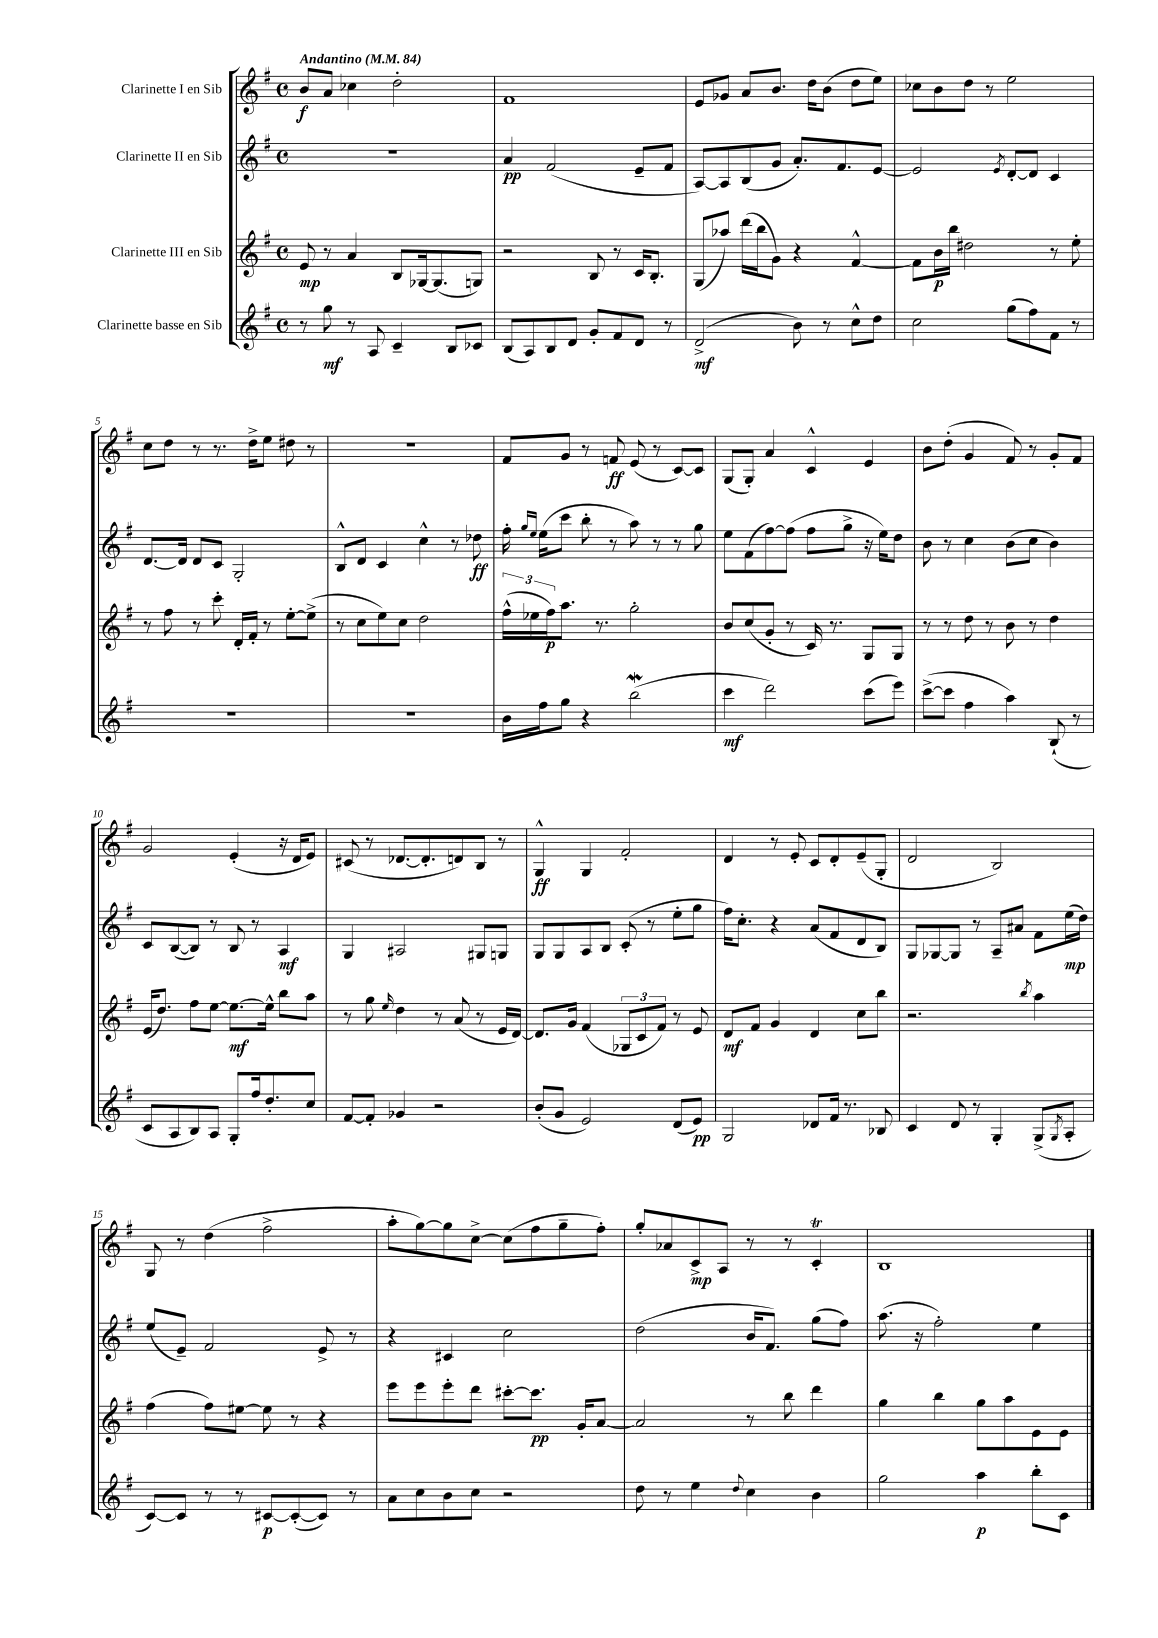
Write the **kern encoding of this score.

**kern	**kern	**kern	**kern
*staff4	*staff3	*staff2	*staff1
*clefG2	*clefG2	*clefG2	*clefG2
*k[f#]	*k[f#]	*k[f#]	*k[f#]
*M4/4	*M4/4	*M4/4	*M4/4
*met(c)	*met(c)	*met(c)	*met(c)
*MM84	*MM84	*MM84	*MM84
8r	8e	1r	8b
8gg	8r	.	8a
8r	4a	.	4cc-
8A	.	.	.
4c~	8B	.	2dd'
.	[16G-	.	.
.	(8.G-]	.	.
8B	.	.	.
8c-	8G)	.	.
=	=	=	=
(8B	2r	4a	1f#
8A)	.	.	.
8B	.	(2f#	.
8d	.	.	.
8g'	8B	.	.
8f#	8r	.	.
8d	16c	8e~	.
.	8.B'	.	.
8r	.	8f#	.
=	=	=	=
(2d^	(8G	[8A)	8e
.	8aa-)	8A]	8g-
.	(16ddd	(8B	8a
.	16bb	.	.
.	8g)	8g	8.b
8b)	4r	8.a')	.
.	.	.	16dd
8r	.	.	(8b
.	.	8.f#	.
8cc^^	[4f#^^	.	8dd
8dd	.	[8e	8ee)
=	=	=	=
2cc	8f#]	2e]	8cc-
.	16b	.	8b
.	16bb	.	.
.	2dd#	.	8dd
.	.	.	8r
.	.	8qe	.
(8gg	.	[8d'	2ee
8ff#)	.	8d]	.
8f#	8r	4c	.
8r	8ee'	.	.
=	=	=	=
1r	8r	[8.d	8cc
.	8ff#	.	8dd
.	.	16d]	.
.	8r	8d	8r
.	8ccc'	8c	8.r
.	16d'	2G'	.
.	16f#'	.	16dd^
.	8r	.	8ee
.	[8ee'	.	8dd#
.	(8ee^]	.	8r
=	=	=	=
1r	8r	8B^^	1r
.	8cc	8d	.
.	8ee)	4c	.
.	8cc	.	.
.	2dd	4cc^^	.
.	.	8r	.
.	.	8dd-	.
=	=	=	=
16b	(24ff#^^	16ff#'	8f#
.	24ee-	.	.
.	.	16qqgg	.
.	.	16qqee	.
16ff#	.	(16ee	.
.	24ff#)	.	.
8gg	8.aa	8ccc	8g
4r	.	8bb'	8r
.	8.r	.	.
.	.	8r	8f
(2bb	2gg'	8aa)	(8e
.	.	8r	8r
.	.	8r	[8c)
.	.	8gg	8c]
=	=	=	=
4ccc	8b	8ee	(8G
.	(8cc	(8f#	8G')
2ddd)	8g'	[8ff#)	4a
.	8r	(8ff#]	.
.	16c)	8ff#	4c^^
.	8.r	.	.
.	.	8gg^	.
(8ccc	8G	16r	4e
.	.	16ee)	.
8eee)	8G	8dd	.
=	=	=	=
([8ccc^	8r	8b	8b
8ccc]	8r	8r	(8dd'
4ff#	8dd	4cc	4g
.	8r	.	.
4aa)	8b	(8b	8f#)
.	8r	8cc	8r
(8B`	4dd	4b)	8g'
8r	.	.	8f#
=	=	=	=
8c	(16e	8c	2g
.	8.dd)	.	.
8A	.	([8B	.
8B)	8ff#	8B])	.
8A	[8ee	8r	.
8G'	8.ee_	8B	(4e'
16ff#	.	8r	.
8.dd'	16ee^^]	.	.
.	8bb	4A	16r
.	.	.	16d
8cc	8aa	.	8e)
=	=	=	=
[8f#	8r	4G	(8c#
8f#']	8gg	.	8r
.	16qqee	.	.
4g-	4dd	2A#	[8.d-
.	.	.	8.d-']
2r	8r	.	.
.	(8a	.	8d)
.	8r	8G#	8B
.	16e	8G	8r
.	[16d)	.	.
=	=	=	=
(8b'	8.d]	8G	4G^^
8g	.	8G	.
.	16g	.	.
2e)	(4f#	8A	4G
.	.	8B	.
.	12G-	(8c'	2f#'
.	12c	.	.
.	.	8r	.
.	12f#)	.	.
(8d	8r	8ee'	.
8e)	8e	8gg	.
=	=	=	=
2G	8d	16ff#)	4d
.	.	8.cc'	.
.	8f#	.	.
.	4g	4r	8r
.	.	.	8e'
8d-	4d	(8a	8c
16f#	.	8f#	8d'
8.r	.	.	.
.	8cc	8d	(8e~
8B-	8bb	8B)	8G'
=	=	=	=
4c	2.r	8G	2d
.	.	[8G-	.
8d	.	8G-]	.
8r	.	8r	.
4G'	.	8A~	2B)
.	.	8a#	.
.	8qbb	.	.
(8G^	4aa	8f#	.
8qG	.	.	.
8A'	.	(16ee	.
.	.	16dd)	.
=	=	=	=
[8c)	(4ff#	(8ee	8G
8c]	.	8e~)	8r
8r	8ff#)	2f#	(4dd
8r	[8ee#	.	.
[8c#	8ee#]	.	2ff#^
(8c#'_	8r	.	.
8c#])	4r	8e^	.
8r	.	8r	.
=	=	=	=
8a	8eee	4r	8aa'
8cc	8eee	.	[8gg)
8b	8eee'	4c#	8gg]
8cc	8ddd	.	[8cc^
2r	[8ccc#'	2cc	(8cc]
.	8.ccc#]	.	8ff#
.	.	.	8gg~
.	16g'	.	.
.	[8a	.	8ff#')
=	=	=	=
8dd	2a]	(2dd	8gg'
8r	.	.	8a-
4ee	.	.	8c^
.	.	.	8A
8qqdd	.	.	.
4cc	8r	16b	8r
.	.	8.f#)	.
.	8bb	.	8r
4b	4ddd	(8gg	4c'
.	.	8ff#)	.
=	=	=	=
2gg	4gg	(8.aa	1B
.	.	16r	.
.	4bb	2ff#')	.
4aa	8gg	.	.
.	8aa	.	.
8bb'	8e	4ee	.
8c	8e	.	.
==	==	==	==
*-	*-	*-	*-
